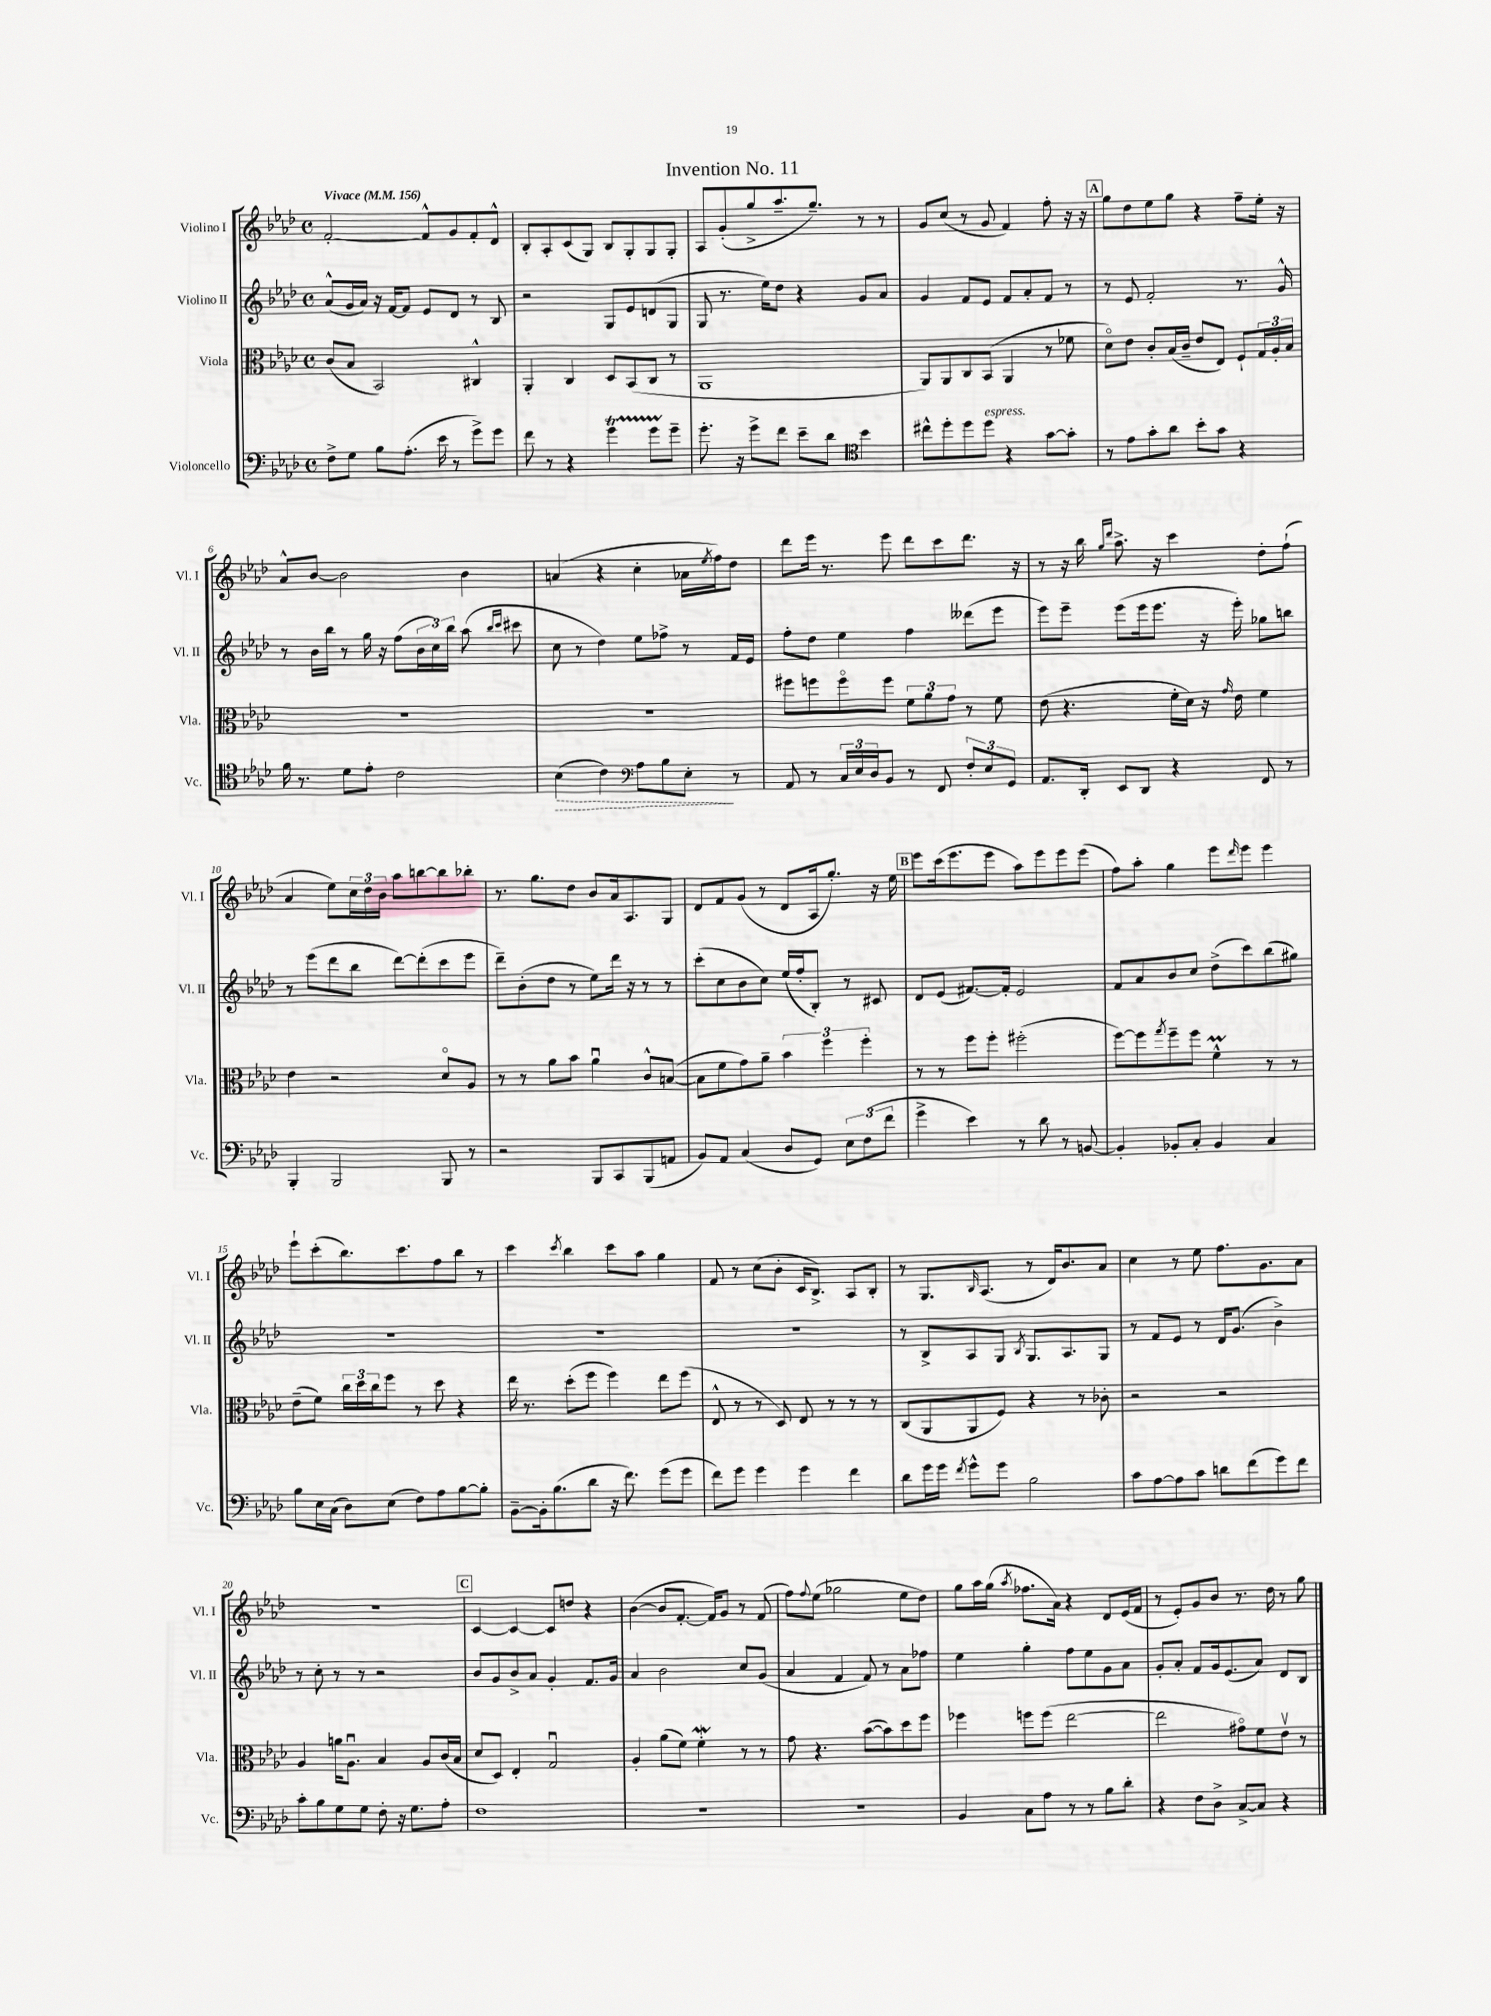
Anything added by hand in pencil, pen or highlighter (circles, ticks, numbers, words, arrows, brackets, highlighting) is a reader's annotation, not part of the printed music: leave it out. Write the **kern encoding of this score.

**kern	**dynam	**kern	**kern	**kern
*part4	*part4	*part3	*part2	*part1
*staff4	*staff4	*staff3	*staff2	*staff1
*I"Violoncello	*	*I"Viola	*I"Violino II	*I"Violino I
*I'Vc.	*	*I'Vla.	*I'Vl. II	*I'Vl. I
*clefF4	*	*clefC3	*clefG2	*clefG2
*k[b-e-a-d-]	*	*k[b-e-a-d-]	*k[b-e-a-d-]	*k[b-e-a-d-]
*M4/4	*	*M4/4	*M4/4	*M4/4
*met(c)	*	*met(c)	*met(c)	*met(c)
*MM156	*	*MM156	*MM156	*MM156
=1	=1	=1	=1	=1
!	!	!	!	!LO:TX:a:B:t=Vivace
8F^\L	.	(8c/L	(8a-^^/L	[2f'/
8G\J	.	8B-/J	16g/L	.
.	.	.	16a-/JJ)	.
8B-\L	.	2BB-/)	16r	.
.	.	.	[16f/KL	.
(8.A-'\J	.	.	8f/J]	.
.	.	.	8e-/L	8f^^/L]
16e-\	.	.	.	.
8r	.	.	8d-/J	8g/
8g^\L)	.	4C#X^^/	8r	8f'/
8g\J	.	.	8B-/	8d-^^/J
=2	=2	=2	=2	=2
8f\	.	4AA-'/	2r	8B-'/L
8r	.	.	.	8A-'/
4r	.	4C/	.	(8c/
.	.	.	.	8G/J)
4gt\	.	8D-/L	8G/L	8B-/L
.	.	(8BB-/	8e-/	8G'/
8gTTT\L	.	8C/J	(8dn/	8G/
8g~\J	.	8r	8G/J	8G'/J
=3	=3	=3	=3	=3
8.g'\	.	1AA-	8G/	8A-/L
.	.	.	8.r	(8g'/
16r	.	.	.	.
8g^\L	.	.	.	8gg^/
.	.	.	16ee-\KL)	.
8f\J	.	.	8dd-\J	8.aa-~/
8e-~\L	.	.	4r	.
.	.	.	.	8.gg~/J)
8d-\J	.	.	.	.
*clefC4	*	*	*	*
4b-\	.	.	8g/L	8r
.	.	.	8a-/J	8r
=4	=4	=4	=4	=4
8cc#X^^\L	.	8AA-/L)	4g/	8g/L
8dd-'\	.	8AA-/	.	(8cc/J
8dd-\	.	8C/	8f/L	8r
!LO:TX:a:i:t=espress.	!	!	!	!
8dd-\J	.	(8BB-/J	8e-/J	8g/
4r	.	4AA-/	8f/L	4f/)
.	.	.	8a-'/	.
[8g\L	.	8r	8f/J	8ff'\
8g'\J]	.	8f-X\	8r	16r
.	.	.	.	16r
!!LO:REH:place=s1:t=A
=5	=5	=5	=5	=5
8r	.	8d-\L)	8r	8gg\L
8e-\L	.	8e-\J	8e-/	8dd-\
8g'\	.	8c'/L	2f'/	8ee-\
8a-\J	.	(16B-/L	.	8gg\J
.	.	16c~/JJ	.	.
8b-'\L	.	8e-/L	.	4r
8g\J	.	8E-/J)	.	.
4r	.	8F`/L	8.r	8ff~\L
.	.	24G/L	.	16ee-'\Jk
.	.	24A-'/	.	.
.	.	.	16g^^/	16r
.	.	24B-/JJ	.	.
!!LO:LB:g=z
=6	=6	=6	=6	=6
16f\	.	1r	8r	8a-^^/L
8.r	.	.	.	.
.	.	.	16b-\LL	[8b-/J
.	.	.	16bb-\JJ	.
8d-\L	.	.	8r	2b-\]
8e-'\J	.	.	16gg\	.
.	.	.	16r	.
2c\	.	.	(8ff\L	.
.	.	.	24b-\L	.
.	.	.	24cc\)	.
.	.	.	24bb-\JJ	.
.	.	.	(8aa-\	4b-\
.	.	.	16qqbb-/LL	.
.	.	.	16qqccc/JJ	.
.	.	.	8ccc#X\	.
=7	=7	=7	=7	=7
!	!LO:HP:b	!	!	!
(4B-\	>	1r	8cc\	(4an/
.	.	.	8r	.
4c\)	.	.	4dd-\)	4r
*clefF4	*	*	*	*
8A-\L	.	.	8ee-\L	4cc'\
8B-\	.	.	8ff-X^\J	.
8E-'\J	.	.	8r	16a-X\LL
.	.	.	.	8qee-/
.	.	.	.	16ff\J)
8r	]	.	16f/LL	8dd-\J
.	.	.	16e-/JJ	.
=8	=8	=8	=8	=8
8AA-/	.	8ff#X\L	8ff'\L	8ddd-\L
8r	.	8ffn\	8dd-\J	16eee-\Jk
.	.	.	.	8.r
24C/LL	.	8ff\	4ee-\	.
24E-/	.	.	.	.
24D-/J	.	.	.	.
8BB-/J	.	8ff\J	.	8eee-\
8r	.	12f\L	4ff\	8ddd-\L
.	.	12a-\	.	.
8FF/	.	.	.	8ccc\
.	.	12g\J	.	.
12F'/L	.	8r	(8ddd--X\L	8.ddd-\J
12E-/	.	.	.	.
.	.	8f\	8eee-\J	.
12GG/J	.	.	.	.
.	.	.	.	16r
=9	=9	=9	=9	=9
8.AA-/L	.	(8e-\	8eee-\L)	8r
.	.	4.r	8eee-~\J	16r
16DD-'/Jk	.	.	.	16bb-\
.	.	.	.	16qqgg/LL
.	.	.	.	16qqddd-/JJ
8EE-/L	.	.	(8eee-\L	8.aa-^\
8DD-/J	.	.	16eee-\k	.
.	.	.	8.eee-\J	16r
4r	.	16f'\LL	.	4ccc\
.	.	16d-\JJ)	.	.
.	.	16r	16r	.
.	.	16qqg/	.	.
.	.	16e-\	16eee-'\)	.
8FF/	.	4f\	8gg-X\L	8dd-'\L
8r	.	.	8bbn\J	(8ff`\J
!!LO:LB:g=z
=10	=10	=10	=10	=10
4BBB-'/	.	4e-\	8r	4a-/
.	.	.	(8eee-\L	.
2BBB-/	.	2r	8ddd-\	8ee-\L)
.	.	.	8bb-\J	24cc\L
.	.	.	.	24dd-\
.	.	.	.	24b-\JJ
.	.	.	[8ddd-\L)	8aa-\L
.	.	.	(8ddd-'\]	[8bbn\
8BBB-/	.	8d-/L	8ccc\	8bb\]
8r	.	8A-/J	8eee-\J	8bb-X'\J
=11	=11	=11	=11	=11
2r	.	8r	8ddd-~\L)	8.r
.	.	8r	(8b-'\	.
.	.	.	.	8.gg\L
.	.	8a-\L	8dd-\J	.
.	.	8b-\J	8r	8dd-\J
8BBB-/L	.	4a-u\	8ee-\L)	8b-/L
8CC/	.	.	16ddd-\Jk	16a-/k
.	.	.	16r	8.A-/
(8BBB-/	.	8c^^/L	8r	.
8AAn/J	.	([8Bn/J	8r	8G/J
=12	=12	=12	=12	=12
8BB-/L)	.	8B\L]	(8ccc'\L	8d-/L
8AA-/J	.	8f\	8cc\	8f/
(4C/	.	8g\)	8b-\	(8g/J
.	.	8a-~\J	8cc\J)	8r
8D-/L	.	6b-\	(16ee-/LL	8d-/L
.	.	.	16ff'/J	.
8GG/J)	.	.	8B-'/J)	16A-/k
.	.	6ff\	.	.
.	.	.	.	8.gg'/J)
12E-\L	.	.	8r	.
(12F\	.	6ff'\	.	.
.	.	.	8c#X/	16r
12f\J	.	.	.	.
.	.	.	.	16ee-\
!!LO:REH:place=s1:t=B
=13	=13	=13	=13	=13
4g^\	.	8r	8d-/L	8eee-\L
.	.	8r	(8e-/J	(16ccc\k
.	.	.	.	8.eee-\
4e-\)	.	8ff\L	[8.f#X/L)	.
.	.	8ff'\J	.	8eee-\J
.	.	.	16f#'/Jk]	.
8r	.	(2ff#X'\	2e-/	8aa-\L)
8d-\	.	.	.	8eee-\
8r	.	.	.	8eee-\
[8BBn/	.	.	.	(8eee-\J
=14	=14	=14	=14	=14
4BB'/]	.	[8ff\L)	8f/L	8ff\L)
.	.	8ff\]	8a-/	8aa-'\J
.	.	8qgg/	.	.
8BB-X'/L	.	8ff~\	8b-/	4gg\
8C'/J	.	8ff\J	8cc/J	.
4BB-/	.	4fM^^\	(8dd-^\L	8eee-\L
.	.	.	.	16qqddd-/
.	.	.	8ccc\)	8eee-\J
4C/	.	8r	(8bb-\	4eee-\
.	.	8r	8gg#X\J)	.
!!LO:LB:g=z
=15	=15	=15	=15	=15
8B-\L	.	(8e-~\L	1r	8eee-`\L
16E-\L	.	8f\J)	.	(8ccc'\
(16C\JJ	.	.	.	.
8D-\L)	.	24cc\LL	.	8.bb-\)
.	.	24dd-\	.	.
.	.	24cc\J	.	.
(8E-\J	.	8ff\J	.	.
.	.	.	.	8.ccc\
8F\L)	.	8r	.	.
8A-\	.	8dd-\	.	8ff\
[8B-\	.	4r	.	8bb-\J
8B-'\J]	.	.	.	8r
=16	=16	=16	=16	=16
[8BB-~\L	.	16ee-\	1r	4ccc\
.	.	8.r	.	.
16BB-'\k]	.	.	.	.
(8.B-\	.	.	.	.
.	.	.	.	8qccc/
.	.	(8dd-'\L	.	4bb-\
8d-\J	.	8ff\J	.	.
16r	.	4ff\)	.	8ccc\L
8.f\)	.	.	.	.
.	.	.	.	8aa-\J
(8g\L	.	8ee-\L	.	4gg\
8g\J	.	(8ff\J	.	.
=17	=17	=17	=17	=17
8f\L)	.	8E-^^/	1r	8f/
8g\J	.	8r	.	8r
4g\	.	8r	.	(8cc\L
.	.	8D-/)	.	8b-'\J
4g\	.	8E-/	.	16c/KL
.	.	.	.	8.B-^/J)
.	.	8r	.	.
4f\	.	8r	.	8A-/L
.	.	8r	.	8B-'/J
=18	=18	=18	=18	=18
8d-\L	.	(8C/L	8r	8r
16g\L	.	8AA-/	8B-^/L	8.G/L
16g\JJ	.	.	.	.
8qf/	.	.	.	.
8g^^\L	.	8AA-/	8A-/	.
.	.	.	.	16qqB-/
.	.	.	.	(8.A-/J
8g\J	.	8F/J)	8G/J	.
.	.	.	8qB-/	.
2B-\	.	4r	8.G/L	8r
.	.	.	.	16d-/KL)
.	.	.	8.A-/	8.b-/
.	.	8r	.	.
.	.	8c-X'\	8G/J	8a-/J
=19	=19	=19	=19	=19
8c\L	.	2r	8r	4cc\
[8A-\	.	.	8f/L	.
8A-\]	.	.	8e-/J	8r
8c\J	.	.	8r	8ee-\
8dn\L	.	2r	16d-/KL	8.ff\L
.	.	.	(8.g/J	.
(8f\	.	.	.	.
.	.	.	.	8.g\
8g\)	.	.	4b-^\)	.
8f\J	.	.	.	8a-\J
!!LO:LB:g=z
=20	=20	=20	=20	=20
8c'\L	.	4A-/	8r	1r
8B-\	.	.	8cc'\	.
8G\	.	16an\KL	8r	.
.	.	8.A-u\J	.	.
8G\J	.	.	8r	.
8F'\	.	4B-/	2r	.
16r	.	.	.	.
8.G\L	.	.	.	.
.	.	8A-/L	.	.
8A-'\J	.	(16c/L	.	.
.	.	16B-/JJ	.	.
!!LO:REH:place=s1:t=C
=21	=21	=21	=21	=21
1F	.	8d-/L	8b-/L	[4c/
.	.	8D-/J)	8g/	.
.	.	4E-'/	8b-^/	4c/_
.	.	.	8a-/J	.
.	.	2Gu/	4g'/	8c/L]
.	.	.	.	8ddn/J
.	.	.	8.f/L	4r
.	.	.	16g/Jk	.
=22	=22	=22	=22	=22
1r	.	4A-'/	4a-/	([4b-\
.	.	(8a-\L	2b-\	8b-/L]
.	.	8f\J)	.	[8.f'/J
.	.	4fW'\	.	.
.	.	.	.	16f/KL])
.	.	.	.	8g/J
.	.	8r	8cc/L	8r
.	.	8r	(8g/J	(8f/
=23	=23	=23	=23	=23
1r	.	8g\	4a-/	8ff\L)
.	.	.	.	8qqff/
.	.	4.r	.	(8ee-\J
.	.	.	4f/	2gg-X\
.	.	([8b-\L	8f/)	.
.	.	8b-\])	8r	.
.	.	8dd-\	8a-\L	8ee-\L
.	.	8ff\J	8ff-X\J	8dd-\J)
=24	=24	=24	=24	=24
4BB-/	.	4ff-X\	4ee-\	8gg\L
.	.	.	.	16aa-\L
.	.	.	.	(16gg\JJ
.	.	.	.	8qaa-/
8C\L	.	8ffn\L	4gg'\	8.ff-X\L
8A-\J	.	(8ff\J	.	.
.	.	.	.	16a-\Jk)
8r	.	[2ee-\	8ff\L	4r
8r	.	.	8ee-\	.
8B-\L	.	.	8g\	8d-/L
8d-'\J	.	.	8a-\J	(16e-/L
.	.	.	.	16f/JJ
=25	=25	=25	=25	=25
4r	.	2ee-\]	8g'/L	8r
.	.	.	8a-'/J	8e-'/L)
8F\L	.	.	8f/L	8g/
8D-^\J	.	.	16g/k	8b-/J
.	.	.	(8.e-/	.
[8C^/L	.	8g#X\L)	.	8.r
8C/J]	.	8f\	8a-/J)	.
.	.	.	.	16dd-\
4r	.	8e-v\J	8d-/L	8r
.	.	8r	8B-/J	8gg\
==	==	==	==	==
*-	*-	*-	*-	*-
